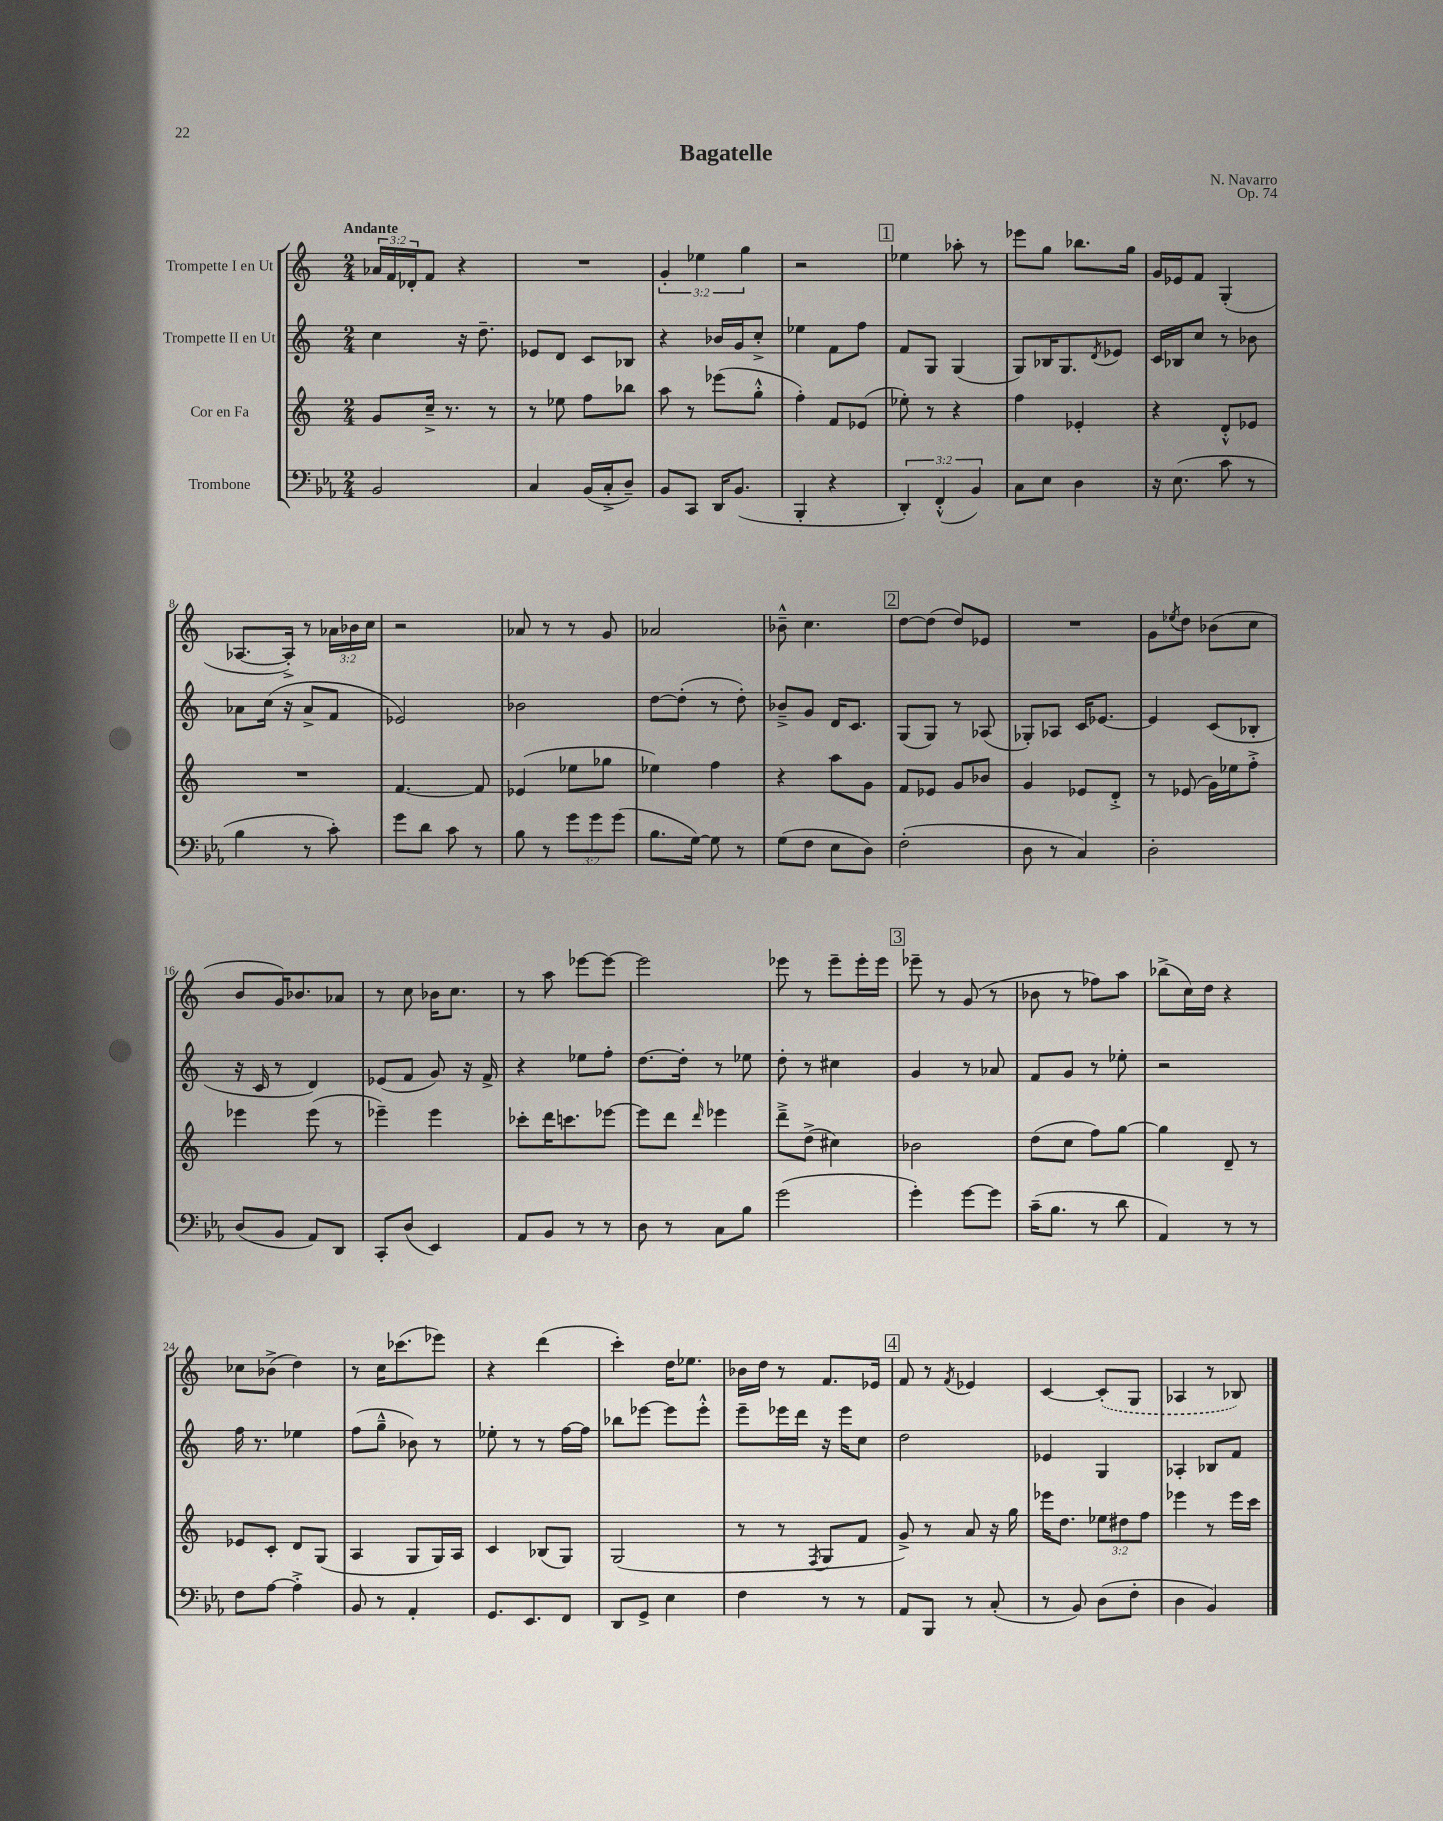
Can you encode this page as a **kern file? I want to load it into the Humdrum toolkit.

**kern	**kern	**kern	**kern
*staff4	*staff3	*staff2	*staff1
*clefF4	*clefG2	*clefG2	*clefG2
*k[b-e-a-]	*k[]	*k[]	*k[]
*M2/4	*M2/4	*M2/4	*M2/4
2BB-/	8g/L	4cc\	24a-/LL
.	.	.	24f/
.	.	.	24d-'/J
.	16cc~^/Jk	.	8f/J
.	8.r	.	.
.	.	16r	4r
.	.	8.dd~\	.
.	8r	.	.
=	=	=	=
4C/	8r	8e-/L	2r
.	8ee-\	8d/J	.
(16BB-/LL	8ff\L	8c/L	.
16C'^/J	.	.	.
8D~/J)	8bb-\J	8B-/J	.
=	=	=	=
8BB-/L	8aa\	4r	6g'/
8CC/J	8r	.	.
.	.	.	6ee-\
16DD/LK	(8eee-\L	16b-/LL	.
(8.BB-/J	.	16g/J	.
.	.	.	6gg\
.	8gg'^^\J	8cc'^/J	.
=	=	=	=
4BBB-'/	4ff'\)	4ee-\	2r
4r	8f/L	8f\L	.
.	(8e-/J	8ff\J	.
=	=	=	=
6DD'/)	8ee-'\)	8f/L	4ee-\
.	8r	8G/J	.
(6FF'^^/	.	.	.
.	4r	(4G/	8aa-'\
6BB-/)	.	.	.
.	.	.	8r
=	=	=	=
8C\L	4ff\	8G/L)	8eee-\L
8E-\J	.	16B-/K	8gg\J
.	.	8.G/	.
4D\	4e-'/	.	8.bb-\L
.	.	8qd/	.
.	.	8e-/J	.
.	.	.	16gg\Jk
=	=	=	=
16r	4r	16c/LL	16g/LL
(8.E-\	.	16B-/J	16e-/J
.	.	8cc/J	8f/J
8c\	8d'^^/L	8r	(4G'/
8r	8e-/J	8b-\	.
=	=	=	=
4B-\	2r	8a-\L	[8.A-/L
.	.	(16cc\Jk	.
.	.	16r	16A-'^/]Jk)
8r	.	8a-^/L	8r
8c'\)	.	8f/J	24a-\LL
.	.	.	24b-\
.	.	.	24cc\JJ
=	=	=	=
8g\L	[4.f/	2e-/)	2r
8d\J	.	.	.
8c\	.	.	.
8r	8f/]	.	.
=	=	=	=
8B-\	(4e-/	2b-\	8a-/
8r	.	.	8r
12g\L	8ee-\L	.	8r
12g\	.	.	.
.	8gg-\J	.	8g/
(12g\J	.	.	.
=	=	=	=
8.B-\L	4ee-\)	[8dd\L	2a-/
.	.	(8dd'\]J	.
[16G\Jk)	.	.	.
8G\]	4ff\	8r	.
8r	.	8dd'\)	.
=	=	=	=
(8G\L	4r	8b-~^/L	8b-~^^\
8F\J	.	8g/J	4.cc\
8E-\L	8aa\L	16d/LK	.
.	.	8.c/J	.
8D\J)	8g\J	.	.
=	=	=	=
(2F'\	8f/L	(8G/L	[8dd\L
.	8e-/J	8G/J)	(8dd\]J
.	8g/L	8r	8dd/L)
.	8b-/J	(8A-/	8e-/J
=	=	=	=
8D\	4g/	8G-'/L)	2r
8r	.	8A-/J	.
4C/)	8e-/L	16c/LK	.
.	.	[8.e-/J	.
.	8d'^/J	.	.
=	=	=	=
2D'\	8r	4e-/]	8g\L
.	.	.	8qee-/
.	(8e-/	.	8dd\J
.	16g\LL)	(8c/L	(8b-\L
.	16ee-\J	.	.
.	8ff'^\J	8B-'/J	8cc\J
=	=	=	=
(8D/L	4eee-\	16r	8b/L
.	.	16c/	.
8BB-/J	.	8r	16g/K)
.	.	.	8.b-/
8AA-/L)	(8eee-\	4d/)	.
8DD/J	8r	.	8a-/J
=	=	=	=
8CC'/L	4eee-~\)	(8e-/L	8r
(8D/J	.	8f/J	8cc\
4EE-/)	4eee-\	8g/)	16b-\LK
.	.	.	8.cc\J
.	.	16r	.
.	.	16f^/	.
=	=	=	=
8AA-/L	8ccc-'\L	4r	8r
8BB-/J	16ddd\K	.	8aa\
.	8.ccc\	.	.
8r	.	8ee-\L	[8eee-\L
8r	[8eee-\J	8ff'\J	8eee-\_J
=	=	=	=
8D\	8eee-\]L	[8.dd\L	2eee-\]
8r	8ddd\J	.	.
.	.	16dd'\]Jk	.
.	16qqddd/	.	.
8C\L	4eee-\	8r	.
8B-\J	.	8ee-\	.
=	=	=	=
(2g\	8ddd~^\L	8dd'\	8eee-\
.	(8dd^\J	8r	8r
.	4cc#\)	4cc#\	8eee-~\L
.	.	.	16eee-'\L
.	.	.	16eee-\JJ
=	=	=	=
4g'\)	2b-\	4g/	8eee-~\
.	.	.	8r
[8g\L	.	8r	(8g/
8g\]J	.	8a-/	8r
=	=	=	=
(16c~\LK	(8dd\L	8f/L	8b-\
8.B-\J	.	.	.
.	8cc\J	8g/J	8r
8r	8ff\L)	8r	8ff-\L)
8d\	[8gg\J	8ee-'\	8aa\J
=	=	=	=
4AA-/)	4gg\]	2r	(8bb-^\L
.	.	.	16cc\L)
.	.	.	16dd\JJ
8r	8d~/	.	4r
8r	8r	.	.
=	=	=	=
8F\L	8e-/L	16ff\	8cc-\L
.	.	8.r	.
[8A-\J	8c'/J	.	(8b-^\J
4A-'^\]	8d/L	4ee-\	4dd\)
.	(8G/J	.	.
=	=	=	=
8BB-/	4A/	(8ff\L	8r
8r	.	8gg~^^\J	16cc\LK
.	.	.	(8.ccc-\
4AA-'/	8G/L	8b-\)	.
.	16G/L)	8r	8eee-\J)
.	16A/JJ	.	.
=	=	=	=
8.GG/L	4c/	8ee-'\	4r
.	.	8r	.
8.EE-/	.	.	.
.	(8B-/L	8r	(4ddd\
8FF/J	8G/J)	[16ff\LL	.
.	.	16ff\]JJ	.
=	=	=	=
8DD/L	(2G/	8bb-\L	4ccc'\)
8GG^/J	.	[8eee-\J	.
4E-\	.	8eee-\]L	16dd\LK
.	.	.	8.ee-\J
.	.	8eee-'^^\J	.
=	=	=	=
4F\	8r	8eee~\L	16b-\LL
.	.	.	16dd\JJ
.	8r	16eee-\L	8r
.	.	16ddd\JJ	.
.	8qF/	.	.
8r	8G/L	16r	8.f/L
.	.	16eee-\LK	.
8r	8f/J	8cc\J	.
.	.	.	16e-/Jk
=	=	=	=
8AA-/L	8g^/)	2dd\	8f/
8BBB-/J	8r	.	8r
.	.	.	8qf/
8r	8a/	.	4e-/
(8C'/	16r	.	.
.	16gg\	.	.
=	=	=	=
8r	16eee-\LK	4e-/	[4c/
.	8.dd\J	.	.
8BB-/)	.	.	.
(8D\L	12ee-\L	4G/	(8c'/]L
.	12dd#\	.	.
8F'\J	.	.	8G/J
.	12ff\J	.	.
=	=	=	=
4D\	4eee-\	4A-'/	4A-/
4BB-/)	8r	8B-/L	8r
.	16eee-\LL	8f/J	8B-/)
.	16ccc\JJ	.	.
==	==	==	==
*-	*-	*-	*-
